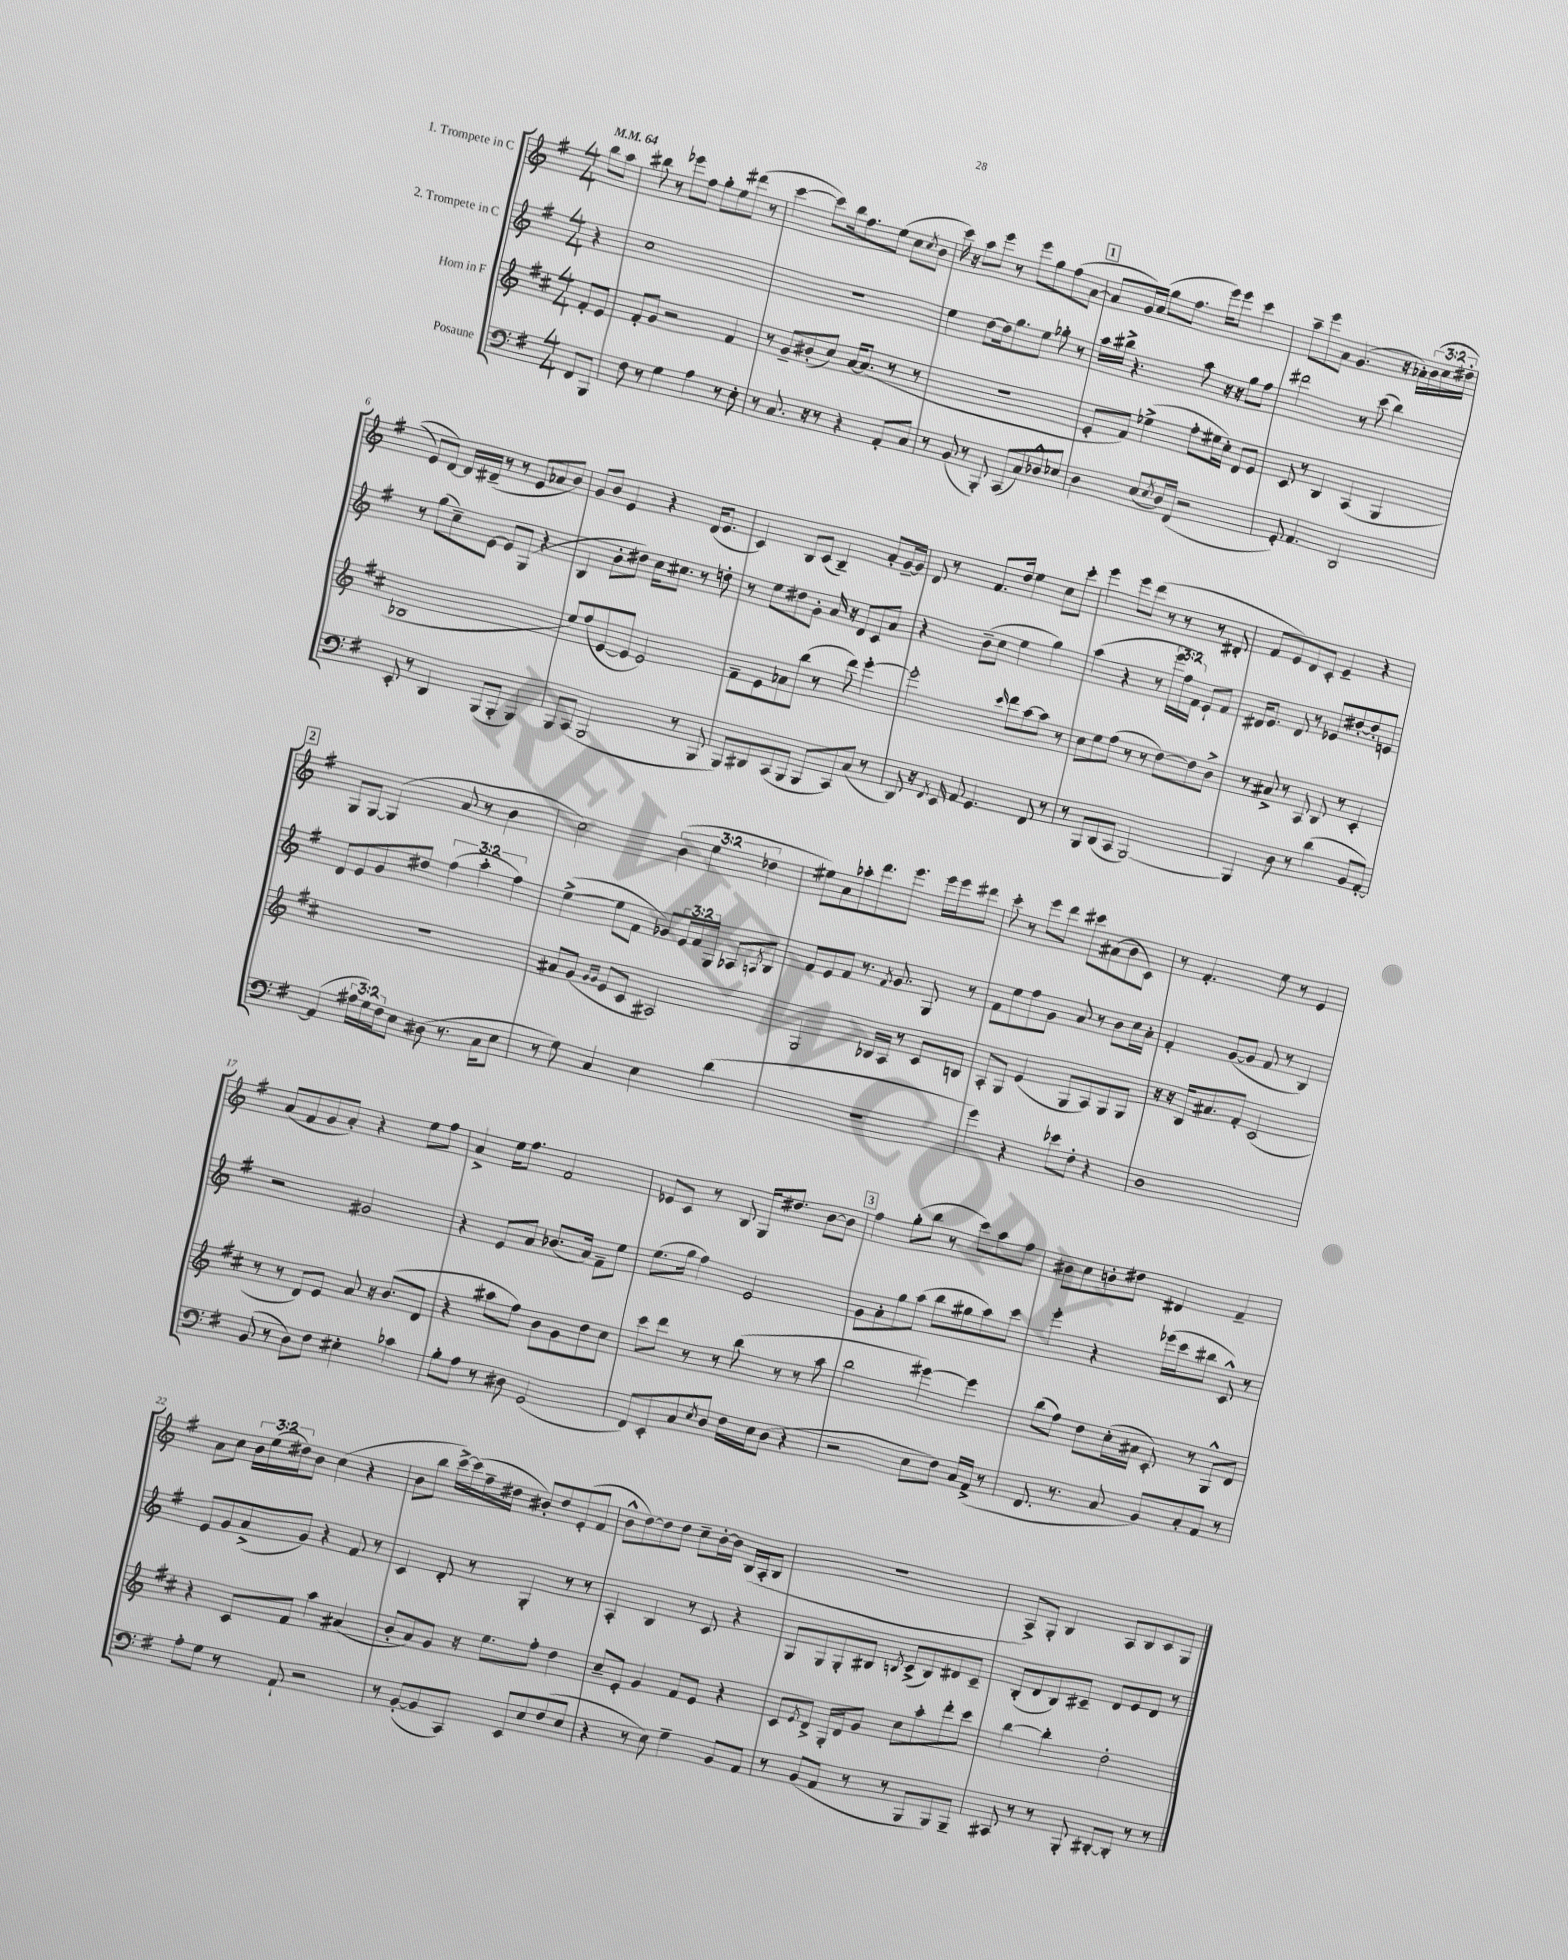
<<
\new StaffGroup <<
\new Staff = "s0" \with { instrumentName = "1. Trompete in C" } {
    \clef treble \key g \major \numericTimeSignature \time 4/4 \override Staff.TupletNumber.text = #tuplet-number::calc-fraction-text \partial 4 \tempo 4 = 64
    b''8 a''8 |
    bis''8 r8 ees'''8 fis''8 g''8-. e''8 dis'''8( r8 |
    c'''4~ c'''8) b''16 fis''8. e''8( c''8 \acciaccatura { c''8 } b'8 |
    c'''16) r16 a''8 e'''8 r8 e'''8 g''8 fis''8( a'8~ |
    \mark \markup { \box "1" } a'8 g'16) a'16( g''8 fis''8. e'''16) e'''8 c'''4 |
    a''8-- e'''8 a'8 g'4.( r16 aes'16-.) \tuplet 3/2 { b'16(\( c''16 dis''16-. } |
    e'8) d'8~\) d'16 dis'16--( r8 r8 e'8 aes'8 b'8) |
    g'8 b'8 e'4 r4 d'16( e'8. |
    c'4) b8 c'8( b4--) a'8-. g'16~-- g'16 |
    d'8 r8 fis'8. d''16 e''4 c''8 c'''8-. |
    e'''4 e'''8 d'''8( r8 r8 r8 dis'8-. |
    fis'8 e'8) d'8 c'8-. e'4-- r4 |
    \mark \markup { \box "2" } g8 g8~ g4( a'8 r8 b'4 |
    c''2) \tuplet 3/2 { b'4( e''4 des''4 } |
    eis''8) a'8 aes''8-. d'''8. e'''8. e'''16 e'''16 dis'''8 |
    c'''8-. r8 e'''8 d'''8 cis'''8 ais'8( b'8 c'8) |
    r8 fis'4.-. e''8 r8 e'4 |
    a'8( fis'8 g'8 a'8-.) r4 e''8 fis''8 |
    a'4-> e''16 fis''8. fis'2 |
    ees'8 c'8 r8 b8 g16 dis''8. b'8~ b'8 |
    \mark \markup { \box "3" } fis''4 g''8-.( b''8 r8 c'''8) a''8 fis''8 |
    bis'8 c''8 b'8-. dis''8 dis'4 fis'4-- |
    a'8 c''8 \tuplet 3/2 { b'16 e''16( dis''16) } b'8 c''4( r4 |
    b'8 b''8 c'''16~->) c'''16( fis''16-- dis''16 bis'8-.) dis''8 e'8-.( fis'8 |
    b'8-^ d''8~) d''8 d''8 c''8-- b'16~-. b'16 b16( a16-. b8 |
    R1 |
    a8->) g8-. b4 a8 b8 c'8 g8 \bar "|." |
}
\new Staff = "s1" \with { instrumentName = "2. Trompete in C" } {
    \clef treble \key g \major \numericTimeSignature \time 4/4 \override Staff.TupletNumber.text = #tuplet-number::calc-fraction-text \partial 4
    r4 |
    c''1 |
    R1 |
    e''4 d''8~ d''16 g''8. e''8 ges''8-. r8 |
    \mark \markup { \box "1" } a''16 bis''16-> r4. a''8 r16 r16 g''8 fis''8 |
    dis'''2 r8 c'''8( b''4) |
    r8 g''8( c''8--) e'8~ e'8 g8( r4 |
    b4 b'8-. dis''8) c''16 cis''8. r8 d''8-. |
    r8 e''8 dis''8 g'8-. a'16 r16 d'8 c'8 a'8 |
    r4 b'8--( c''8 e''4 g''4) |
    a''4( r4 r8 \tuplet 3/2 { e'''16 fis''16 fis'16) } e'8-! fis'8 |
    dis'16 e'8. dis'8 r8 ees'8 dis''8~-. dis''8-. e'8 |
    \mark \markup { \box "2" } d'8 e'8 g'8 dis''8 \tuplet 3/2 { fis''4( a''4-. fis''4) } |
    e''4~->( e''8 fis'8 ges'8) \tuplet 3/2 { e'16 fis'16 g16 } aes8 \acciaccatura { a8 } b8 |
    fis'8 e'8 fis'8 r8. \acciaccatura { fis'8 } g'8. g8 r8 |
    fis'8 e''8 fis''8 g'8 a'8 r8 b'8 c''16 a'16-. |
    fis'4-. g'8~( g'8 fis'8 r8 b4) |
    r2 gis'2 |
    r4 e'8 a'8 bes'8.( a'16) fis'8-- e''8 |
    e''8.( g''16 fis''4) e'2 |
    \mark \markup { \box "3" } g'8 a'8-. g''8 a''8( b''8 gis''8 a''8) c'''8 |
    e'''4-. r4 ees'''16( c'''16 bis''8 c'8-^) r8 |
    e'8 g'8 a'8->( g'8) r4 fis'8 r8 |
    c'4 d'8-. r8 g4-. r8 r8 |
    a4-. b4 r8 c'8 r4 |
    g8 g8 g8-. bis8 \acciaccatura { b8 } c'8->( b8) dis'8 c'8-- |
    b8-.( d'8 b8) cis'8-- d'8 e'8 d'8 r8 \bar "|." |
}
\new Staff = "s2" \with { instrumentName = "Horn in F" } {
    \clef treble \key d \major \numericTimeSignature \time 4/4 \partial 4
    fis'8-. e'8 |
    fis'8-. g'8 r2 fis'4 |
    r8 g'8-- bis'8-.( cis''8) a'16~ a'8.( r8 r8 |
    R1 |
    \mark \markup { \box "1" } e'8-. fis'8) ees''4->( fis''8-. eis''16 cis''16-.) d'8 e'8 |
    cis'8 r8 b4 a4( g4 |
    bes1 |
    e''8) fis''8( e'8~ e'8 e'2) |
    fis'8-- e'8 aes'8 b''8( r8 d'''8) e'''4~-. |
    e'''2-. \grace { cis'''16 } d'''8 a''8~ a''8 r8 |
    cis''8 e''8 fis''8( r8 r8 d''8~) d''8 b'8-> |
    r8 ais'8-> r8 a8 b8 r8 cis'4-. |
    \mark \markup { \box "2" } R1 |
    ais'8 g'8( \grace { g'16 g'16 } e'8 cis'8 ais2) |
    g2 bes16 a16 r8 cis'8 b8 |
    a8-. g8 e'4( g8 a8) g8 g8 |
    r16 r16 b16 ais'8. fis'8-. cis'2( |
    r8 r8 d'8) e'8 a'8 r16 b'8.( d'8 |
    r4 ais''8 fis''8) b'8 g'8 d''8 cis''8 |
    cis'''8 d'''8 r8 r8 b''8( r8 r8 a''8 |
    \mark \markup { \box "3" } b''2 eis'''4~) eis'''4 |
    b''8( fis''8) d''8 cis''16-.( ais'16 cis'8-.) r8 g8-^ d'8 |
    r4 cis'8 fis'8 a''4 ais'4( |
    b'8-. a'8) g'8 r16 e''8. fis''8-. d''4 |
    cis''8-- e'8-. g'4 fis'8 e'8 r4 |
    cis'8 \acciaccatura { e'8 } d'8-> g16-. d'16 g'8 cis''8 a''8-. d'''8-. cis'''8 |
    b''4~ b''4-. d''2-. \bar "|." |
}
\new Staff = "s3" \with { instrumentName = "Posaune" } {
    \clef bass \key g \major \numericTimeSignature \time 4/4 \override Staff.TupletNumber.text = #tuplet-number::calc-fraction-text \partial 4
    fis,8 b,,8 |
    fis8 r8 g4 a4 r8 e8-. |
    r8 c8. r16 r8 r4 a,8-. c8 |
    r8 b,8( r8 b,,8-.) c,8( c8) des8-^ ees8 |
    \mark \markup { \box "1" } d4 e8( \acciaccatura { e8 } d16) fis,16( r2 |
    g,8-.) a,4. d,2 |
    e,8-. r8 d,4 b,,8( b,,8-. b,,4) |
    b,,8 c,8( b,,2 r8 b,,8 |
    b,,8) dis,8 c,8( b,,8 b,,8 c,8) c8( r8 |
    d,8) r16 \acciaccatura { fis,8 } e,16 a,8 g,4. fis,8 r8 |
    r8 b,,8 d,8( c,8 b,,2~) |
    b,,4 d8 r8 d'4( b,8 a,8~-.) |
    \mark \markup { \box "2" } a,4( \tuplet 3/2 { ais16 g16) fis16 } e8 dis8( r8. c16 e8 |
    r8 g8) c4 e4 d'4( |
    R1 |
    g'4) r4 ees'8 fis8-. r4 |
    d1 |
    b,8( r8 d8) fis8 eis4-. ces'4 |
    b8-. a8 r8 dis8 g,2( |
    fis,8) e,8-. c8 \acciaccatura { e8 } d8 fis16 e16 d8( r4 |
    \mark \markup { \box "3" } r2 e8 fis8) c16 a,16->( r8 |
    fis,8. r8. c8 b,8) c8-. a,8 r8 |
    a8-. g8 r8 a,8-! r2 |
    r8 b,8~-.( b,8 c,8) e,8 e8 fis8( e8 |
    r4 r8 e8) g4-- b,8 a,8 |
    r8 b,8( a,8 r8 r8 b,,8 b,,8) b,,8-- |
    cis,8 r8 r8 b,,8-. dis,8~-. dis,8-. r8 r8 \bar "|." |
}
>>
>>
